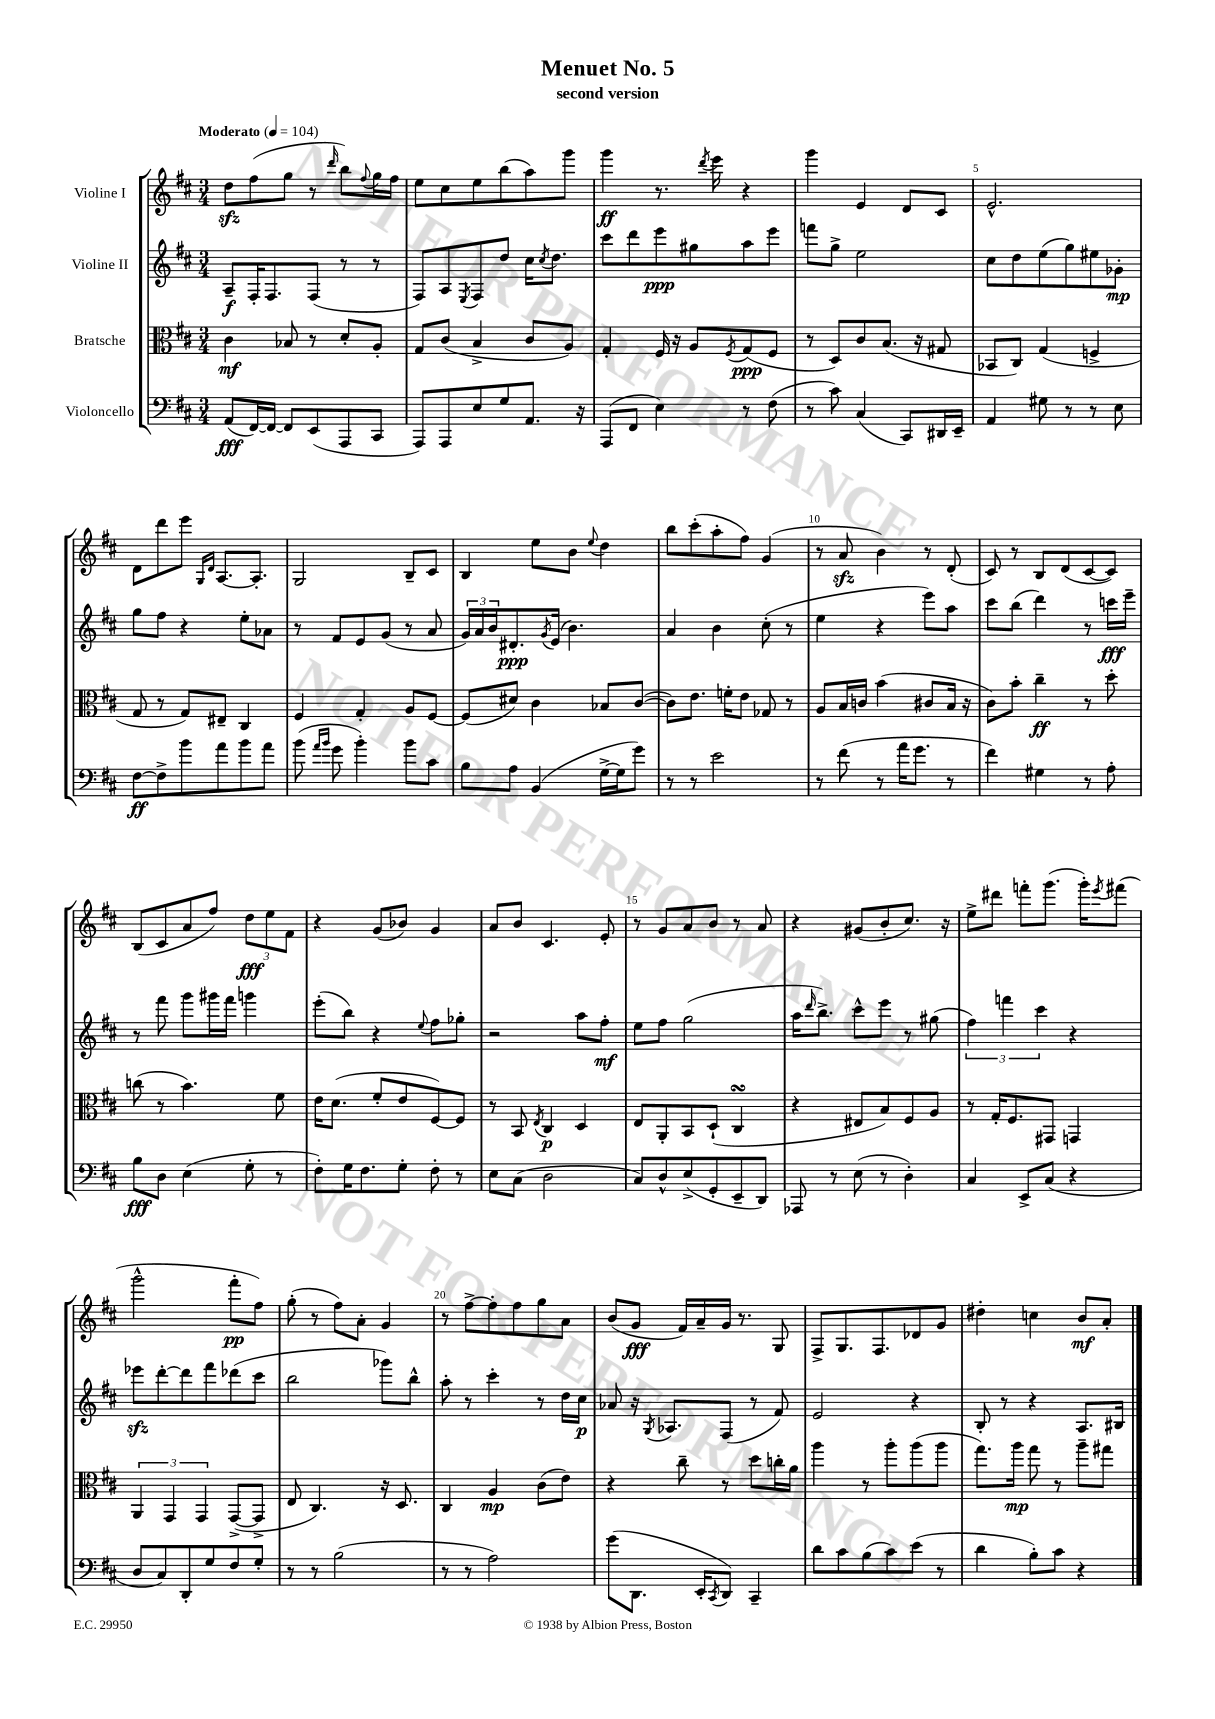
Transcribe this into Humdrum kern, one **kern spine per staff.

**kern	**kern	**kern	**kern
*staff4	*staff3	*staff2	*staff1
*clefF4	*clefC3	*clefG2	*clefG2
*k[f#c#]	*k[f#c#]	*k[f#c#]	*k[f#c#]
*M3/4	*M3/4	*M3/4	*M3/4
*MM104	*MM104	*MM104	*MM104
(8AA/L	4c#\	8A~/L	8dd\L
[16FF#/L)	.	16F#'/K	(8ff#\
16FF#/_JJ	.	8.F#/	.
8FF#/]L	8B-/	.	8gg\J
(8EE/	8r	(8F#/J	8r
.	.	.	16qqddd/
8AAA/	8d'/L	8r	8bb\L)
.	.	.	8qqff#/
8CC#/J	8A'/J	8r	16gg\L
.	.	.	16ff#\JJ
=	=	=	=
8AAA/L)	8G/L	8F#/L)	8ee\L
8AAA/	(8c#/J	8A/	8cc#\
.	.	8qE/	.
8E/	4B^/	8F#/	8ee\
8G/	.	8dd/J	(8bb\
8.AA/J	8c#/L	16cc#\LK	8aa\)
.	.	8qcc#/	.
.	.	8.dd\J	.
.	8A/J)	.	8ggg\J
16r	.	.	.
=	=	=	=
(8AAA/L	4G'/	8ccc#\L	4ggg\
8FF#/J	.	8ddd\	.
4E\)	16F#/	8eee\	8.r
.	16r	.	.
.	8A/L	8gg#\	.
.	.	.	8qddd/
.	.	.	16eee\
.	8qF#/	.	.
8r	(8G/	8aa\	4r
(8F#\	8F#/J	8eee\J	.
=	=	=	=
8r	8r	8fff\L	4ggg\
8c#\)	8D/L)	8gg^\J	.
(4C#/	8c#/	2ee\	4e/
.	(8.B/J	.	.
8CC#/L)	.	.	8d/L
.	16r	.	.
16DD#/L	8G#/	.	8c#/J
16EE~/JJ	.	.	.
=	=	=	=
4AA/	8BB-/L	8cc#\L	2.e^^/
.	8C#/J)	8dd\	.
8G#\	(4G/	(8ee\	.
8r	.	8gg\)	.
8r	4F^/	8ee#\	.
8E\	.	8g-'\J	.
=	=	=	=
[8F#\L	8G/	8gg\L	8d\L
8F#^\]	8r	8ff#\J	8ddd\
8b\	8G/L)	4r	8eee\J
.	.	.	16qqG/LL
.	.	.	16qqd/JJ
8a\	8E#~/J	.	[8.A/L
8b\	4C#/	8ee'\L	.
.	.	.	8.A'/]J
8a\J	.	8a-\J	.
=	=	=	=
(8b\	4F#/	8r	2G/
16qqa/LL	.	.	.
16qqb/JJ	.	.	.
8g\	.	8f#/L	.
4b'\)	4G'/	8e/	.
.	.	(8g/J	.
8b\L	8A/L	8r	8B~/L
8c#\J	[8F#/J	8a/	8c#/J
=	=	=	=
8B\L	(8F#/]L	24g/LL)	4B/
.	.	24a/	.
.	.	24b/J	.
8A\J	8d#/J)	8.d#'/	.
(4BB/	4c#\	.	8ee\L
.	.	8qg/	.
.	.	(16e/Jk	.
.	.	4.b\)	8b\J
.	.	.	8qqee/
[16G^\LL	8B-/L	.	4dd\
16G\]J	.	.	.
8g\J)	([8c#/J	.	.
=	=	=	=
8r	8c#\]L)	4a/	8bb\L
8r	8.e\J	.	(8ccc#'\
2e\	.	4b\	8aa'\
.	16f'\LK	.	.
.	8e\J	.	8ff#\J)
.	8G-/	(8cc#'\	(4g/
.	8r	8r	.
=	=	=	=
8r	8A/L	4ee\	8r
(8f#\	16B/L	.	8a/
.	16c/JJ	.	.
8r	(4b\	4r	4b\)
16a\LK	.	.	.
8.g\J	.	.	.
.	8c#/L	8eee\L)	8r
8r	16B/Jk	8aa\J	(8d'/
.	16r	.	.
=	=	=	=
4f#\)	8c#\L)	8ccc#\L	8c#/)
.	8b'\J	(8bb\J	8r
4G#\	4cc#~\	4ddd\)	8B/L
.	.	.	(8d/
8r	8r	8r	[8c#/
8A'\	8dd'\	16ccc\LL	8c#/]J)
.	.	16eee~\JJ	.
=	=	=	=
8B\L	(8cc\	8r	(8B/L
8D\J	8r	8fff#\	8c#/
(4E\	4.b\)	8ggg\L	8a/
.	.	16ggg#\L	8ff#/J)
.	.	16fff#\JJ	.
8G'\	.	4ggg\	12dd\L
.	.	.	12ee\
8r	8f#\	.	.
.	.	.	12f#\J
=	=	=	=
8F#'\L)	16e\LK	(8eee'\L	4r
.	(8.d\J	.	.
16G\K	.	8bb\J)	.
8.F#\	.	.	.
.	8f#'/L	4r	(8g/L
8G'\J	8e/	.	8b-/J)
.	.	8qqee/	.
8F#'\	[8F#/)	8ff#\L	4g/
8r	8F#/]J	8gg-'\J	.
=	=	=	=
8E\L	8r	2r	8a/L
(8C#\J	8BB/	.	8b/J
.	8qE/	.	.
2D\	4C#/	.	4.c#/
.	4D/	8aa\L	.
.	.	8ff#'\J	8e'/
=	=	=	=
8C#/L)	8E/L	8ee\L	8r
8D^^/	8AA'/	8ff#\J	8g/L
(8E^/	8BB/	(2gg\	8a/
8GG'/	(8D`/J	.	8b/J
8EE~/	4C#/	.	8r
8DD/J)	.	.	8a/
=	=	=	=
8AAA-/	4r	16aa\LK	4r
.	.	16qqddd/	.
.	.	8.bb^\J)	.
8r	.	.	.
(8E\	8E#/L	8ccc#^^\L	(8g#/L
8r	8B/)	8eee\J	8b'/
4D'\)	8F#/	8r	8.cc#/J)
.	8A/J	(8gg#\	.
.	.	.	16r
=	=	=	=
4C#/	8r	6ff#\)	8ee^\L
.	16G'/LK	.	8ddd#\J
.	.	6fff\	.
.	8.F#/	.	.
8EE^/L	.	.	8fff'\L
.	.	6ccc#\	.
(8C#/J	8GG#/J	.	(8.ggg\J
4r	4GG/	4r	.
.	.	.	16ggg'\LK)
.	.	.	8qeee/
.	.	.	(8fff#\J
=	=	=	=
8D/L	6AA/	8eee-\L	2ggg^^\
8C#/)	.	[8ddd'\	.
.	6GG/	.	.
8DD'/	.	8ddd\]	.
.	6GG/	.	.
8G/	.	8fff#\	.
8F#/	([8GG^/L	(8ddd-\	8fff#'\L
8G'/J	8GG^/]J	8ccc#\J	8ff#\J)
=	=	=	=
8r	8E/	2bb\	(8gg'\
8r	4.C#/)	.	8r
(2B\	.	.	8ff#\L)
.	.	.	8a'\J
.	16r	8ggg-\L)	4g/
.	8.D/	.	.
.	.	8bb^^\J	.
=	=	=	=
8r	4C#/	8aa'\	8r
8r	.	8r	[8ff#^\L
2A\)	4A/	4ccc#'\	8ff#'\]
.	.	.	8ff#\
.	(8c#\L	8r	8gg\
.	8e\J)	16dd\LL	8a\J
.	.	16cc#\JJ	.
=	=	=	=
(8g\L	4r	8a-/	(8b/L
8.DD\J	.	16r	8g/J
.	.	8qG/	.
.	.	8.A-/L	.
.	8cc#~\	.	16f#/LL)
16EE'/LK	.	.	16a~/
8qCC#/	.	.	.
8DD/J)	8r	(8F#/J	16g/JJ
.	.	.	8.r
4CC#~/	8dd\L	8r	.
.	16cc'\L	8f#/)	8G/
.	16a\JJ	.	.
=	=	=	=
8d\L	4aa\	2e/	8F#^/L
8c#\	.	.	8.G/
(8B\	8r	.	.
.	.	.	8.F#/
8c#\)	8aa'\L	.	.
(8e\J	(8aa\	4r	8d-/
8r	8aa\J	.	8g/J
=	=	=	=
4d\	8.gg\L)	8B'/	4dd#'\
.	.	8r	.
.	16aa\Jk	.	.
8B'\L)	8gg\	4r	4cc\
8c#\J	8r	.	.
4r	8aa~\L	8.A/L	8b/L
.	8gg#\J	.	8a'/J
.	.	16B#/Jk	.
==	==	==	==
*-	*-	*-	*-
